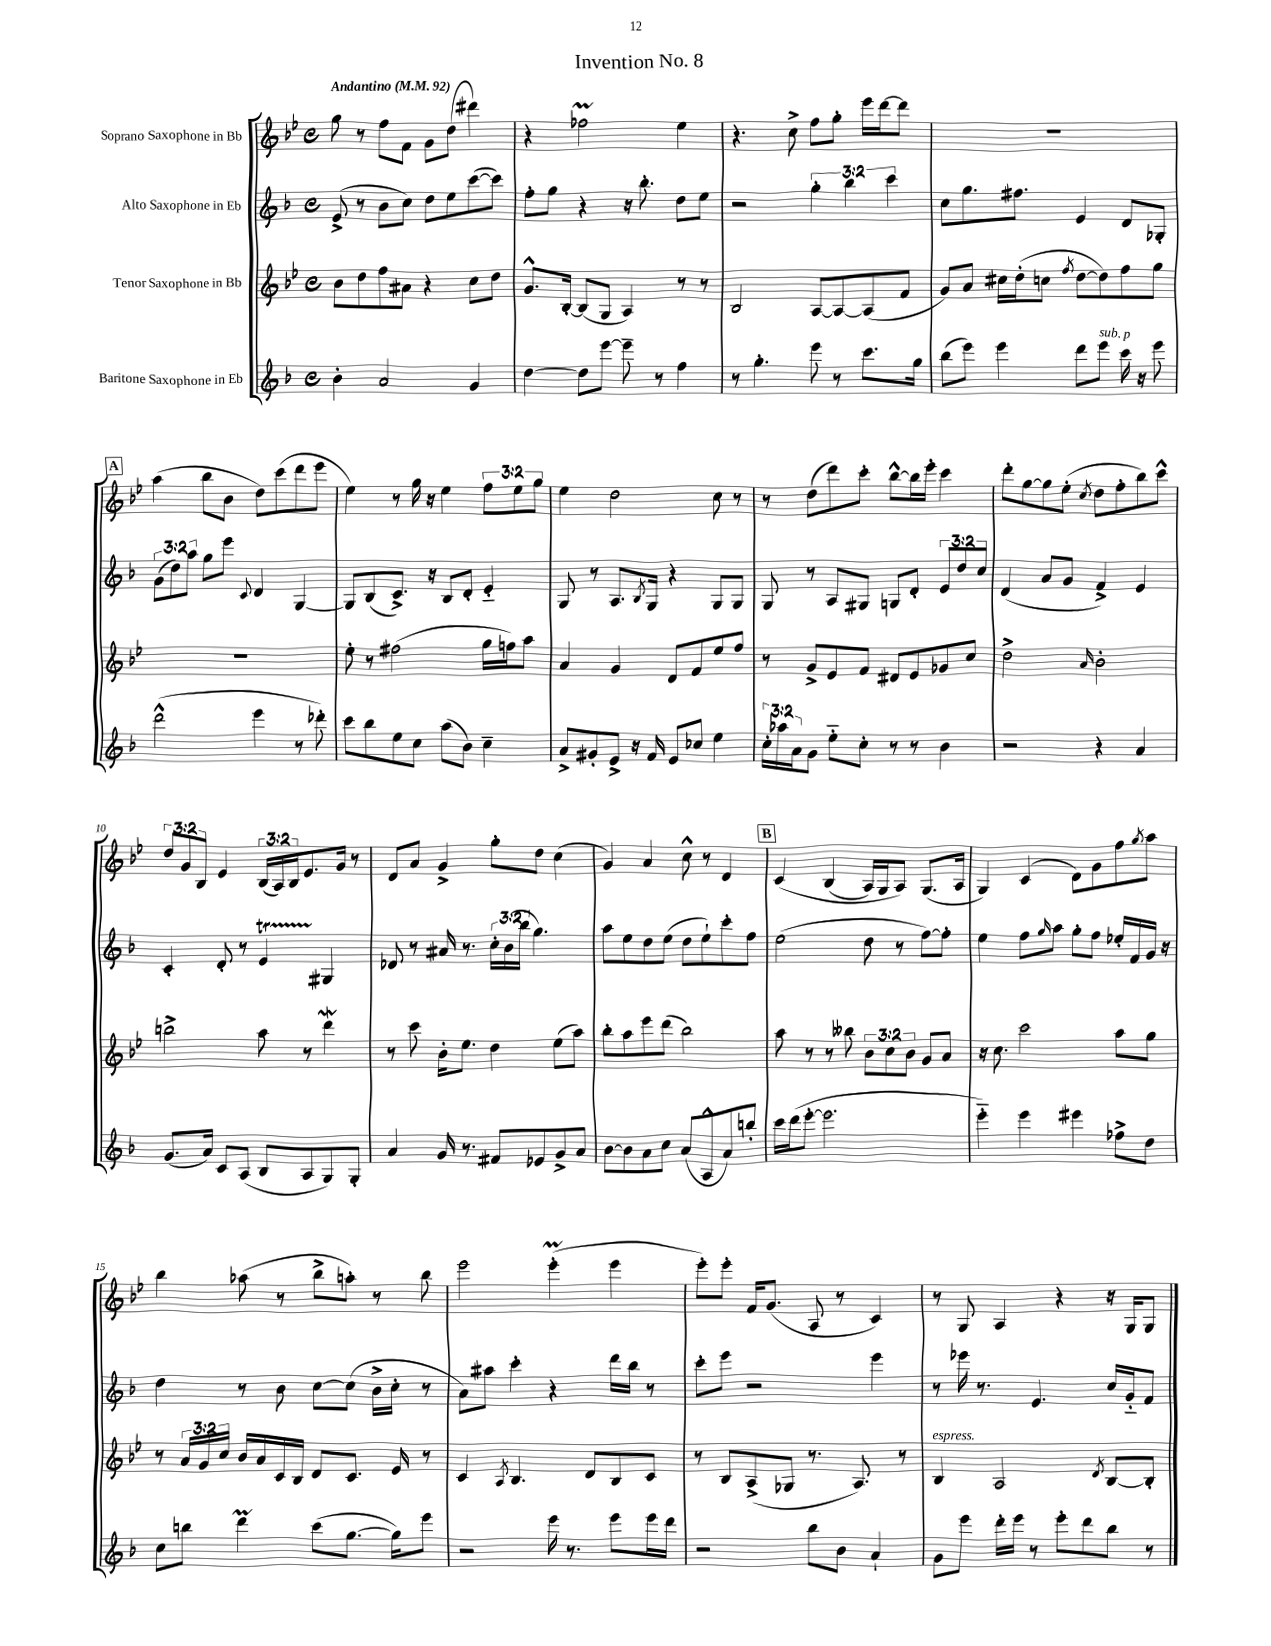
\header { title = "Invention No. 8" }
<<
\new StaffGroup <<
\new Staff = "s0" \with { instrumentName = "Soprano Saxophone in Bb" } {
    \clef treble \key bes \major \defaultTimeSignature \time 4/4 \override Staff.TupletNumber.text = #tuplet-number::calc-fraction-text \tempo "Andantino" 4 = 92
    g''8 r8 f''8 f'8 g'8 d''8( dis'''4) |
    r4 fes''2\prall ees''4 |
    r4. c''8-> f''8 g''8-. ees'''16 d'''16~ d'''8 |
    R1 |
    \mark \markup { \box "A" } a''4( bes''8 bes'8 d''8) c'''8( d'''8 ees'''8 |
    ees''4) r8 g''16 r16 ees''4 \tuplet 3/2 { f''8 ees''8 g''8 } |
    ees''4 d''2 c''8 r8 |
    r8 d''8( d'''8) c'''8-. bes''8~-^ bes''16 ees'''16-. c'''4 |
    d'''8-. g''8~ g''8 ees''8-.( \acciaccatura { c''8 } d''8 f''8-. bes''8) c'''8-^ |
    \tuplet 3/2 { d''8 g'8 bes8 } ees'4 \tuplet 3/2 { bes16( a16) bes16 } ees'8. g'16 r8 |
    d'8 a'8 g'4-> g''8-. d''8 c''4( |
    g'4) a'4 c''8-^ r8 d'4 |
    \mark \markup { \box "B" } c'4\( bes4( a16) g16 a8\) g8.( a16 |
    g4) c'4( d'8) g'8 f''8 \acciaccatura { g''8 } a''8 |
    bes''4 aes''8( r8 bes''8-> a''8-.) r8 bes''8 |
    ees'''2 ees'''4-.\prall( ees'''4 |
    ees'''8-.) ees'''8-. f'16 g'8.( a8 r8 c'4) |
    r8 g8 a4 r4 r16 g16 g8 \bar "|." |
}
\new Staff = "s1" \with { instrumentName = "Alto Saxophone in Eb" } {
    \clef treble \key f \major \defaultTimeSignature \time 4/4 \override Staff.TupletNumber.text = #tuplet-number::calc-fraction-text
    e'8->( r8 bes'8 c''8) d''8 e''8 c'''8~( c'''8) |
    f''8-. g''8 r4 r16 bes''8.-. d''8 e''8 |
    r2 \tuplet 3/2 { g''4-. bes''4 c'''4 } |
    c''8 g''8. fis''8. e'4 d'8 ges8-. |
    \mark \markup { \box "A" } \tuplet 3/2 { g'8( d''8) a''8 } g''8 e'''8 \appoggiatura { c'8 } d'4 g4~ |
    g8 bes8( c'8.->) r16 bes8 d'8-. e'4-_ |
    g8 r8 a8. \acciaccatura { bes8 } g16 r4 g8 g8 |
    g8 r8 a8 gis8 g8 d'8-. \tuplet 3/2 { e'8 d''8 c''8 } |
    d'4( a'8 g'8 f'4->) e'4 |
    c'4-. d'8-. r8 e'4\startTrillSpan gis4\stopTrillSpan |
    des'8 r8 ais'16 r8. \tuplet 3/2 { c''16-. bes'16( bes''16 } g''4.) |
    a''8 e''8 d''8 e''8( d''8 e''8-!) c'''8-. f''8 |
    \mark \markup { \box "B" } e''2( d''8 r8 f''8~) f''8-. |
    e''4 f''8 \grace { g''16 } a''8 g''8-. f''8 ees''16-. f'16 g'16 r16 |
    d''4 r8 bes'8 c''8~ c''8( bes'16-> c''16-. r8 |
    a'8) ais''8 c'''4-. r4 d'''16 bes''16 r8 |
    c'''8-. e'''8 r2 e'''4 |
    r8 ees'''16 r8. e'4. c''16 g'16-_ f'8 \bar "|." |
}
\new Staff = "s2" \with { instrumentName = "Tenor Saxophone in Bb" } {
    \clef treble \key bes \major \defaultTimeSignature \time 4/4 \override Staff.TupletNumber.text = #tuplet-number::calc-fraction-text
    bes'8 d''8 f''8 ais'8 r4 c''8 d''8 |
    g'8.-^ bes16~-. bes8( g8 a4) r8 r8 |
    bes2 a8~ a8~ a8( f'8 |
    g'8) a'8 cis''16 d''16-.( c''8 \acciaccatura { f''8 } d''8~ d''8) f''8 g''8 |
    \mark \markup { \box "A" } R1 |
    ees''8-. r8 fis''2( g''16 f''16) a''8 |
    a'4 g'4 d'8 f'8 ees''8 f''8 |
    r8 g'8-> ees'8 f'8 dis'8 ees'8 ges'8 c''8 |
    d''2-> \grace { a'16 } bes'2-. |
    b''2-> a''8 r8 d'''4\mordent |
    r8 c'''8 bes'16-. ees''8. d''4 ees''8( a''8) |
    bes''8-. a''8 ees'''8 d'''8( bes''2) |
    \mark \markup { \box "B" } a''8 r8 r8 beses''8 \tuplet 3/2 { bes'8 c''8 bes'8 } g'8 a'8 |
    r16 c''8. c'''2 a''8 g''8 |
    r8 \tuplet 3/2 { a'16 g'16 c''16 } bes'16 a'16 c'16 bes16 d'8 c'8. ees'16 r8 |
    c'4 \acciaccatura { a8 } bes4. d'8 bes8 c'8 |
    r8 bes8 a8->( ges8 r8. a8.) r8 |
    bes4^\markup { \italic "espress." } a2 \acciaccatura { d'8 } bes8~ bes8-. \bar "|." |
}
\new Staff = "s3" \with { instrumentName = "Baritone Saxophone in Eb" } {
    \clef treble \key f \major \defaultTimeSignature \time 4/4 \override Staff.TupletNumber.text = #tuplet-number::calc-fraction-text
    bes'4-. a'2 g'4 |
    d''4~ d''8 e'''8~ e'''8-- r8 f''4 |
    r8 g''4.-. e'''8 r8 c'''8. g''16 |
    bes''8( e'''8) e'''4 d'''8 e'''8^\markup { \italic "sub. p" } c'''16 r16 e'''8 |
    \mark \markup { \box "A" } d'''2-^( e'''4 r8 des'''8-.) |
    c'''8 bes''8 e''8 c''8 a''8( bes'8) c''4-- |
    a'8-> gis'8-. e'8-> r16 f'16 e'8 ces''8 e''4 |
    \tuplet 3/2 { c''16-. aes''16 a'16 } g'8 e''8-_ c''8-. r8 r8 bes'4 |
    r2 r4 a'4 |
    g'8.( a'16) c'8 a8( bes8 a8 g8) g8-. |
    a'4 g'16 r8. fis'8 ees'8 g'8-> a'8 |
    bes'8~ bes'8 a'8 c''8 a'8( a8-^ a'8) b''8-. |
    \mark \markup { \box "B" } c'''16 d'''16( e'''8~-. e'''2. |
    e'''4-_) e'''4 eis'''4 fes''8-> d''8 |
    c''8 b''8 d'''4\prall c'''8( g''8.~ g''16) e'''8 |
    r2 e'''16 r8. e'''8 e'''16 d'''16 |
    r2 bes''8 bes'8 a'4-! |
    g'8 e'''8 d'''16-. e'''16 r8 e'''8-. d'''8 bes''8 r8 \bar "|." |
}
>>
>>
